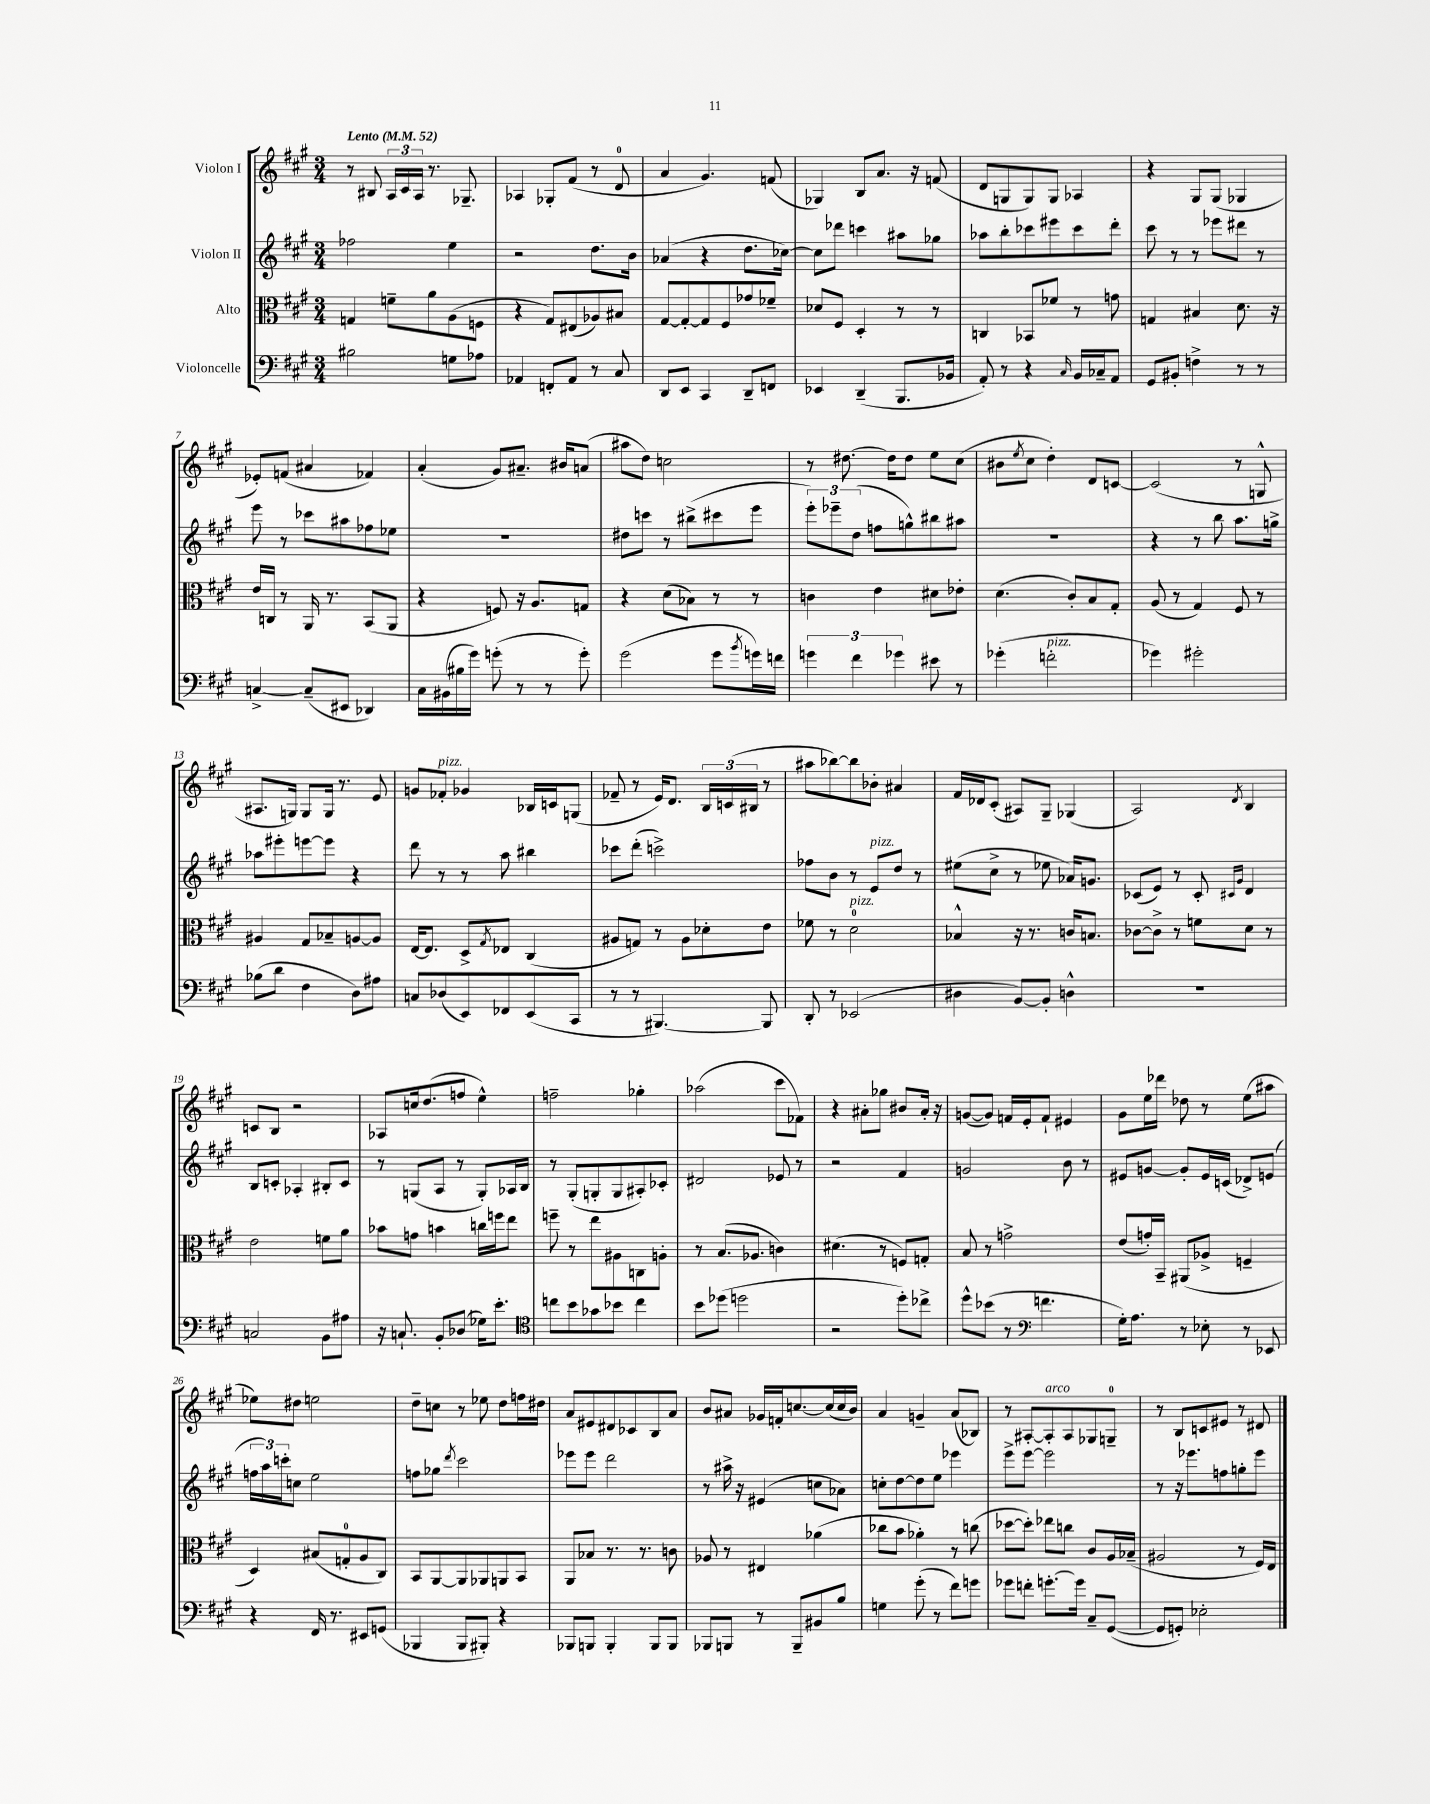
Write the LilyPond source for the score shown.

<<
\new StaffGroup <<
\new Staff = "s0" \with { instrumentName = "Violon I" } {
    \clef treble \key a \major \numericTimeSignature \time 3/4 \tempo "Lento" 4 = 52
    r8 bis8 \tuplet 3/2 { a16 cis'16 a16 } r8. ges8.-- |
    aes4 ges8-. fis'8( r8 d'8-0 |
    a'4 gis'4.) f'8( |
    ges4) b8 a'8. r16 f'8( |
    d'8 g8 g8) g8 aes4 |
    r4 gis8 gis8( ges4 |
    ees'8-.) f'8( ais'4 fes'4) |
    a'4-.( gis'8) ais'8.-- bis'16 a'8( |
    ais''8 d''8) c''2 |
    r8 dis''8.~ dis''16 dis''8 e''8 cis''8( |
    bis'8 \acciaccatura { e''8 } cis''8 d''4-.) d'8 c'8~ |
    c'2( r8 g8-^ |
    ais8. g16) g8 g16 r8. e'8 |
    g'8 fes'8-.^\markup { \italic "pizz." } ges'4 bes16 c'16 g8( |
    fes'8-- r8 e'16) d'8. \tuplet 3/2 { b16 c'16( bis16 } r8 |
    ais''8 bes''8~) bes''8 bes'8-. ais'4 |
    fis'16 des'16 cis'8-.( ais8) gis8-- ges4( |
    a2) \acciaccatura { d'8 } b4 |
    c'8 b8 r2 |
    aes8 c''16 d''8.( f''8 e''4-^) |
    f''2-- ges''4-. |
    aes''2( cis'''8 fes'8) |
    r4 ais'8-. ges''8 bis'8 ais'16-. r16 |
    g'8~( g'8) f'16 e'16-. f'8-! eis'4 |
    gis'8 e''16 des'''16 des''8 r8 e''8( ais''8 |
    ees''8) dis''8 e''2 |
    d''8-- c''8 r8 ees''8 d''8 f''16 dis''16 |
    a'8 eis'8 dis'8 ces'8 b8 a'8 |
    b'8 ais'8 ges'16 f'16-. c''8.~ c''16( c''16 b'16) |
    a'4 g'4-- a'8( bes8) |
    r8 ais8~-. ais8-.^\markup { \italic "arco" } ais8 ges8 g8-0-- |
    r8 b8 c'8 eis'8 r8 dis'8 \bar "|." |
}
\new Staff = "s1" \with { instrumentName = "Violon II" } {
    \clef treble \key a \major \numericTimeSignature \time 3/4
    fes''2 e''4 |
    r2 d''8. b'16 |
    aes'4( r4 d''8. ces''16~) |
    ces''8 des'''8 c'''4 ais''8 ges''8 |
    aes''8 b''8-. ces'''8 eis'''8 ces'''8 d'''8-. |
    cis'''8 r8 r8 ees'''8 dis'''8 r8 |
    e'''8 r8 ces'''8 ais''8 fes''8 ees''8 |
    R2. |
    dis''8 c'''8 r8 bis''8->( cis'''8 e'''8 |
    \tuplet 3/2 { e'''8-.) ees'''8-- d''8( } f''8 g''8-^) bis''8 ais''8 |
    R2. |
    r4 r8 b''8 a''8. g''16-> |
    aes''8 eis'''8-. e'''8~ e'''8 r4 |
    d'''8 r8 r8 a''8 bis''4 |
    ces'''8 d'''8-.( c'''2->) |
    fes''8 b'8 r8 e'8^\markup { \italic "pizz." } d''8 r8 |
    eis''8( cis''8-> r8 ees''8 aes'16) g'8. |
    ces'8( e'8) r8 ces'8-. \grace { cis'16 gis'16 } d'4 |
    b8 c'8-. aes4-. bis8-. c'8 |
    r8 g8( a8 r8 g8-.) aes16 b16 |
    r8 gis8-.( g8-. g8 ais8-.) ces'8-. |
    dis'2 ees'8 r8 |
    r2 fis'4 |
    g'2 b'8 r8 |
    eis'8 g'8~ g'8-. eis'16 c'16( des'8->) e'8( |
    \tuplet 3/2 { f''16 a''16) c'''16-. } c''8 e''2 |
    f''8 ges''8 \acciaccatura { d'''8 } cis'''2 |
    ees'''8 ees'''8 d'''2 |
    r8 ais''16-> r16 eis'4( c''8 aes'8) |
    c''8-. d''8~ d''8 e''8 ees'''4 |
    e'''8-> e'''8~ e'''2 |
    r8 r16 ees'''8. f''8 g''8-. ees'''8 \bar "|." |
}
\new Staff = "s2" \with { instrumentName = "Alto" } {
    \clef alto \key a \major \numericTimeSignature \time 3/4
    g4 f'8-- a'8 a8( f8 |
    r4 gis8) eis8( aes8) bis8 |
    gis8~ gis8~-. gis8 fis8 ges'8 fes'8-- |
    des'8 fis8 d4-. r8 r8 |
    c4 bes,8 fes'8 r8 g'8 |
    g4 bis4 d'8. r16 |
    e'16 c16 r8 a,16 r8. b,8( a,8 |
    r4 f8) r16 a8. g8 |
    r4 d'8( bes8) r8 r8 |
    c'4 e'4 dis'8 ees'8-. |
    d'4.( cis'8-.) b8 gis8-. |
    a8( r8 gis4) fis8 r8 |
    ais4 gis8 bes8-- a8~ a8 |
    e16~ e8. d8-> \acciaccatura { gis8 } ees8 cis4( |
    ais8 g8) r8 ais8 des'8-. e'8 |
    fes'8 r8 d'2-0^\markup { \italic "pizz." } |
    bes4-^ r16 r8. c'16 b8. |
    ces'8~ ces'8-> r8 f'8 d'8 r8 |
    e'2 f'8 a'8 |
    bes'8 g'8 b'4 c''16 f''16 e''8 |
    f''8-- r8 e''8 ais8 c8 a8-. |
    r8 b8.( aes8. c'4) |
    dis'4.( r8 f8) g8-. |
    b8 r8 g'2-> |
    e'8( g'16-.) b,16-- ais,8( aes8-> f4-- |
    d4) bis8( g8-0-. a8 cis8) |
    b,8 a,8~ a,8 aes,8 a,8 b,8 |
    a,8 bes8 r8. r8. c'8 |
    aes8 r8 eis4 aes'4( |
    ces''8 b'8 aes'4-.) r8 c''8( |
    des''8~ des''8-.) ees''8 c''8 cis'8 a16 bes16--( |
    ais2 r8 fis16) e16 \bar "|." |
}
\new Staff = "s3" \with { instrumentName = "Violoncelle" } {
    \clef bass \key a \major \numericTimeSignature \time 3/4
    bis2 g8 aes8 |
    aes,4 f,8-. aes,8 r8 cis8 |
    d,8 e,8 cis,4 d,8-- f,8 |
    ees,4 d,4--( b,,8. bes,16 |
    a,8-.) r8 r4 \grace { cis16 } b,16 ces16-- a,8 |
    gis,8 bis,8-. f4-> r8 r8 |
    c4~-> c8--( eis,8 des,4) |
    cis16 bis,16( bis16 gis'16) g'8-.( r8 r8 g'8-.) |
    gis'2( gis'8 \acciaccatura { b'8 } g'16) f'16 |
    \tuplet 3/2 { g'4 fis'4 ges'4 } eis'8 r8 |
    ges'4-.( f'2-.^\markup { \italic "pizz." } |
    ges'4) gis'2-. |
    bes8( d'8 fis4 d8) ais8 |
    c8 des8( e,8) fes,8 e,8( cis,8 |
    r8 r8 bis,,4.~) bis,,8 |
    d,8-. r8 ees,2( |
    dis4 b,8~) b,8-. d4-^ |
    R2. |
    c2 b,8 ais8 |
    r16 c8.-! b,8-. des8( ges16) e'8.-. |
    \clef tenor c''8 b'8 ges'8 bes'8 c''4 |
    b'8 des''8( d''2 |
    r2 d''8-.) ces''8-> |
    d''8-^ bes'8( r8 \clef bass f'4. |
    gis16-.) a8. r8 ees8-. r8 ees,8 |
    r4 fis,16 r8. eis,8 g,8( |
    bes,,4 bes,,8 bis,,8-.) r4 |
    bes,,8 b,,8 b,,4-. b,,8 b,,8 |
    bes,,8 b,,8 r8 b,,8-- bis,8 b8 |
    g4 gis'8-.( r8 fis'8) g'8 |
    ges'8 f'8-. g'8.~-. g'16 cis8-- gis,8~( |
    gis,8 g,8-.) ees2-. \bar "|." |
}
>>
>>
